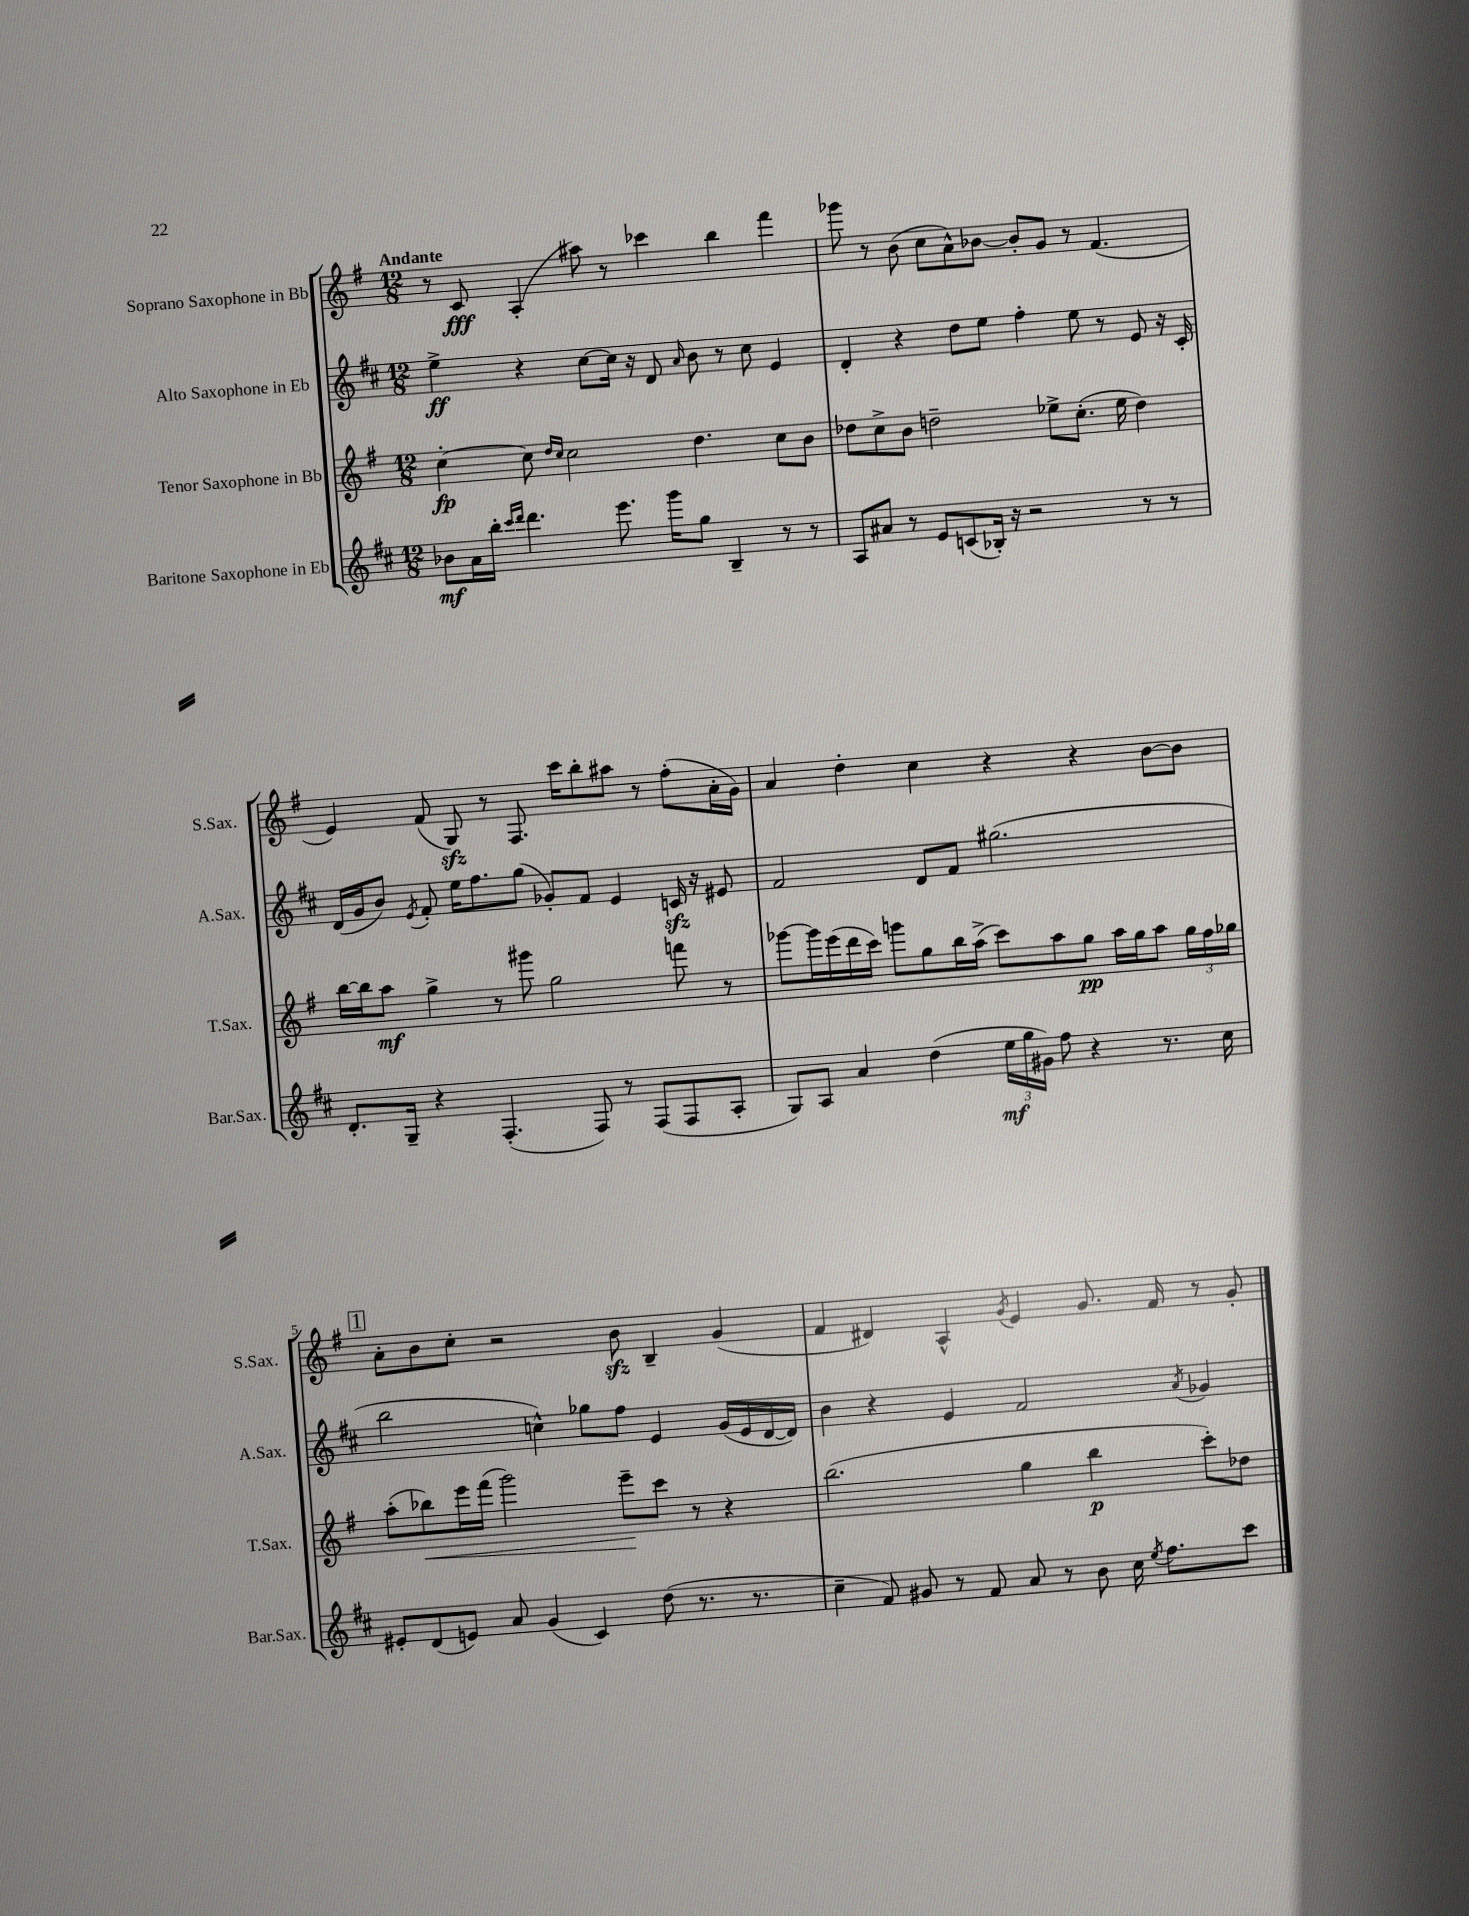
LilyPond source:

<<
\new StaffGroup <<
\new Staff = "s0" \with { instrumentName = "Soprano Saxophone in Bb" shortInstrumentName = "S.Sax." } {
    \clef treble \key g \major \numericTimeSignature \time 12/8 \tempo "Andante"
    \autoBeamOff r8 c'8\fff a4-.( ais''8) r8 ces'''4 b''4 fis'''4 |
    ges'''8 r8 b'8( c''8[ a'8-^) bes'8]~ bes'8[-. g'8] r8 fis'4.( |
    e'4) fis'8( g8\sfz) r8 fis8. c'''16[ b''8-. ais''8] r8 fis''8[-.( a'16-. g'16]) |
    a'4 d''4-. c''4 r4 r4 b'8[~ b'8] |
    \mark \markup { \box "1" } a'8[-. b'8 c''8]-. r2 b'8\sfz b4-- g'4( |
    fis'4 dis'4) a4-^ \acciaccatura { g'8 } e'4 g'8. fis'16 r8 g'8-. \bar "|." |
}
\new Staff = "s1" \with { instrumentName = "Alto Saxophone in Eb" shortInstrumentName = "A.Sax." } {
    \clef treble \key d \major \numericTimeSignature \time 12/8
    \autoBeamOff e''4->\ff r4 cis''8[~ cis''16] r16 d'8 \grace { a'16 } b'8 r8 cis''8 e'4 |
    d'4-. r4 d''8[ e''8] fis''4-. e''8 r8 e'8 r16 cis'16-. |
    d'16[( g'16 b'8]) \acciaccatura { e'8 } fis'8-. e''16[ fis''8. g''8]( ges'8[-.) fis'8] e'4 c'16\sfz r16 eis'8 |
    fis'2 d'8[ fis'8] gis''2.( |
    \mark \markup { \box "1" } b''2 c''4-^) ges''8[ fis''8] e'4 g'16[( e'16 d'16~ d'16]) |
    b'4 r4 e'4 fis'2 \acciaccatura { a'8 } ges'4 \bar "|." |
}
\new Staff = "s2" \with { instrumentName = "Tenor Saxophone in Bb" shortInstrumentName = "T.Sax." } {
    \clef treble \key g \major \numericTimeSignature \time 12/8
    \autoBeamOff c''4~-.\fp c''8 \grace { d''16[ c''16] } c''2 d''4. c''8[ b'8] |
    des''8[ c''8-> b'8] d''2-- ees''8[-> c''8.]-.( ees''16 d''4) |
    b''16[~ b''16 a''8]\mf g''4-> r8 gis'''8 g''2 f'''8 r8 |
    ges'''8[~ ges'''16 e'''16( d'''16 c'''16]) g'''8[ g''8 b''16 a''16]->( c'''8[) a''8 g''8]\pp a''16[ g''16 a''8] \tuplet 3/2 { g''16[ fis''16 ges''16] } |
    \mark \markup { \box "1" } a''8[-.( bes''8\<) e'''16 fis'''16]( g'''2) e'''8[--\! c'''8] r8 r4 |
    b''2.( g''4 b''4\p c'''8[-.) des''8] \bar "|." |
}
\new Staff = "s3" \with { instrumentName = "Baritone Saxophone in Eb" shortInstrumentName = "Bar.Sax." } {
    \clef treble \key d \major \numericTimeSignature \time 12/8
    \autoBeamOff bes'8[\mf a'16 b''16]-. \grace { cis'''16[ d'''16] } d'''4. e'''8. g'''16[ g''8] b4-- r8 r8 |
    a8[ ais'8] r8 e'8[ c'8( bes16]-.) r16 r2 r8 r8 |
    d'8.[-. g16]-- r4 fis4.-.( fis8) r8 fis8[( fis8 a8]-. |
    g8[) a8] a'4 d''4( \tuplet 3/2 { e''16[\mf g''16 gis'16]) } fis''8 r4 r8. cis''16 |
    \mark \markup { \box "1" } eis'8[-. d'8( e'8]) a'8 g'4( cis'4) d''8( r8. r8. |
    cis''4-- fis'8) gis'8 r8 fis'8 a'8 r8 b'8 cis''16 \acciaccatura { e''8 } fis''8.[ cis'''8] \bar "|." |
}
>>
>>
\layout { \context { \Score \override BarNumber.break-visibility = ##(#f #t #t) barNumberVisibility = #(every-nth-bar-number-visible 5) } }
